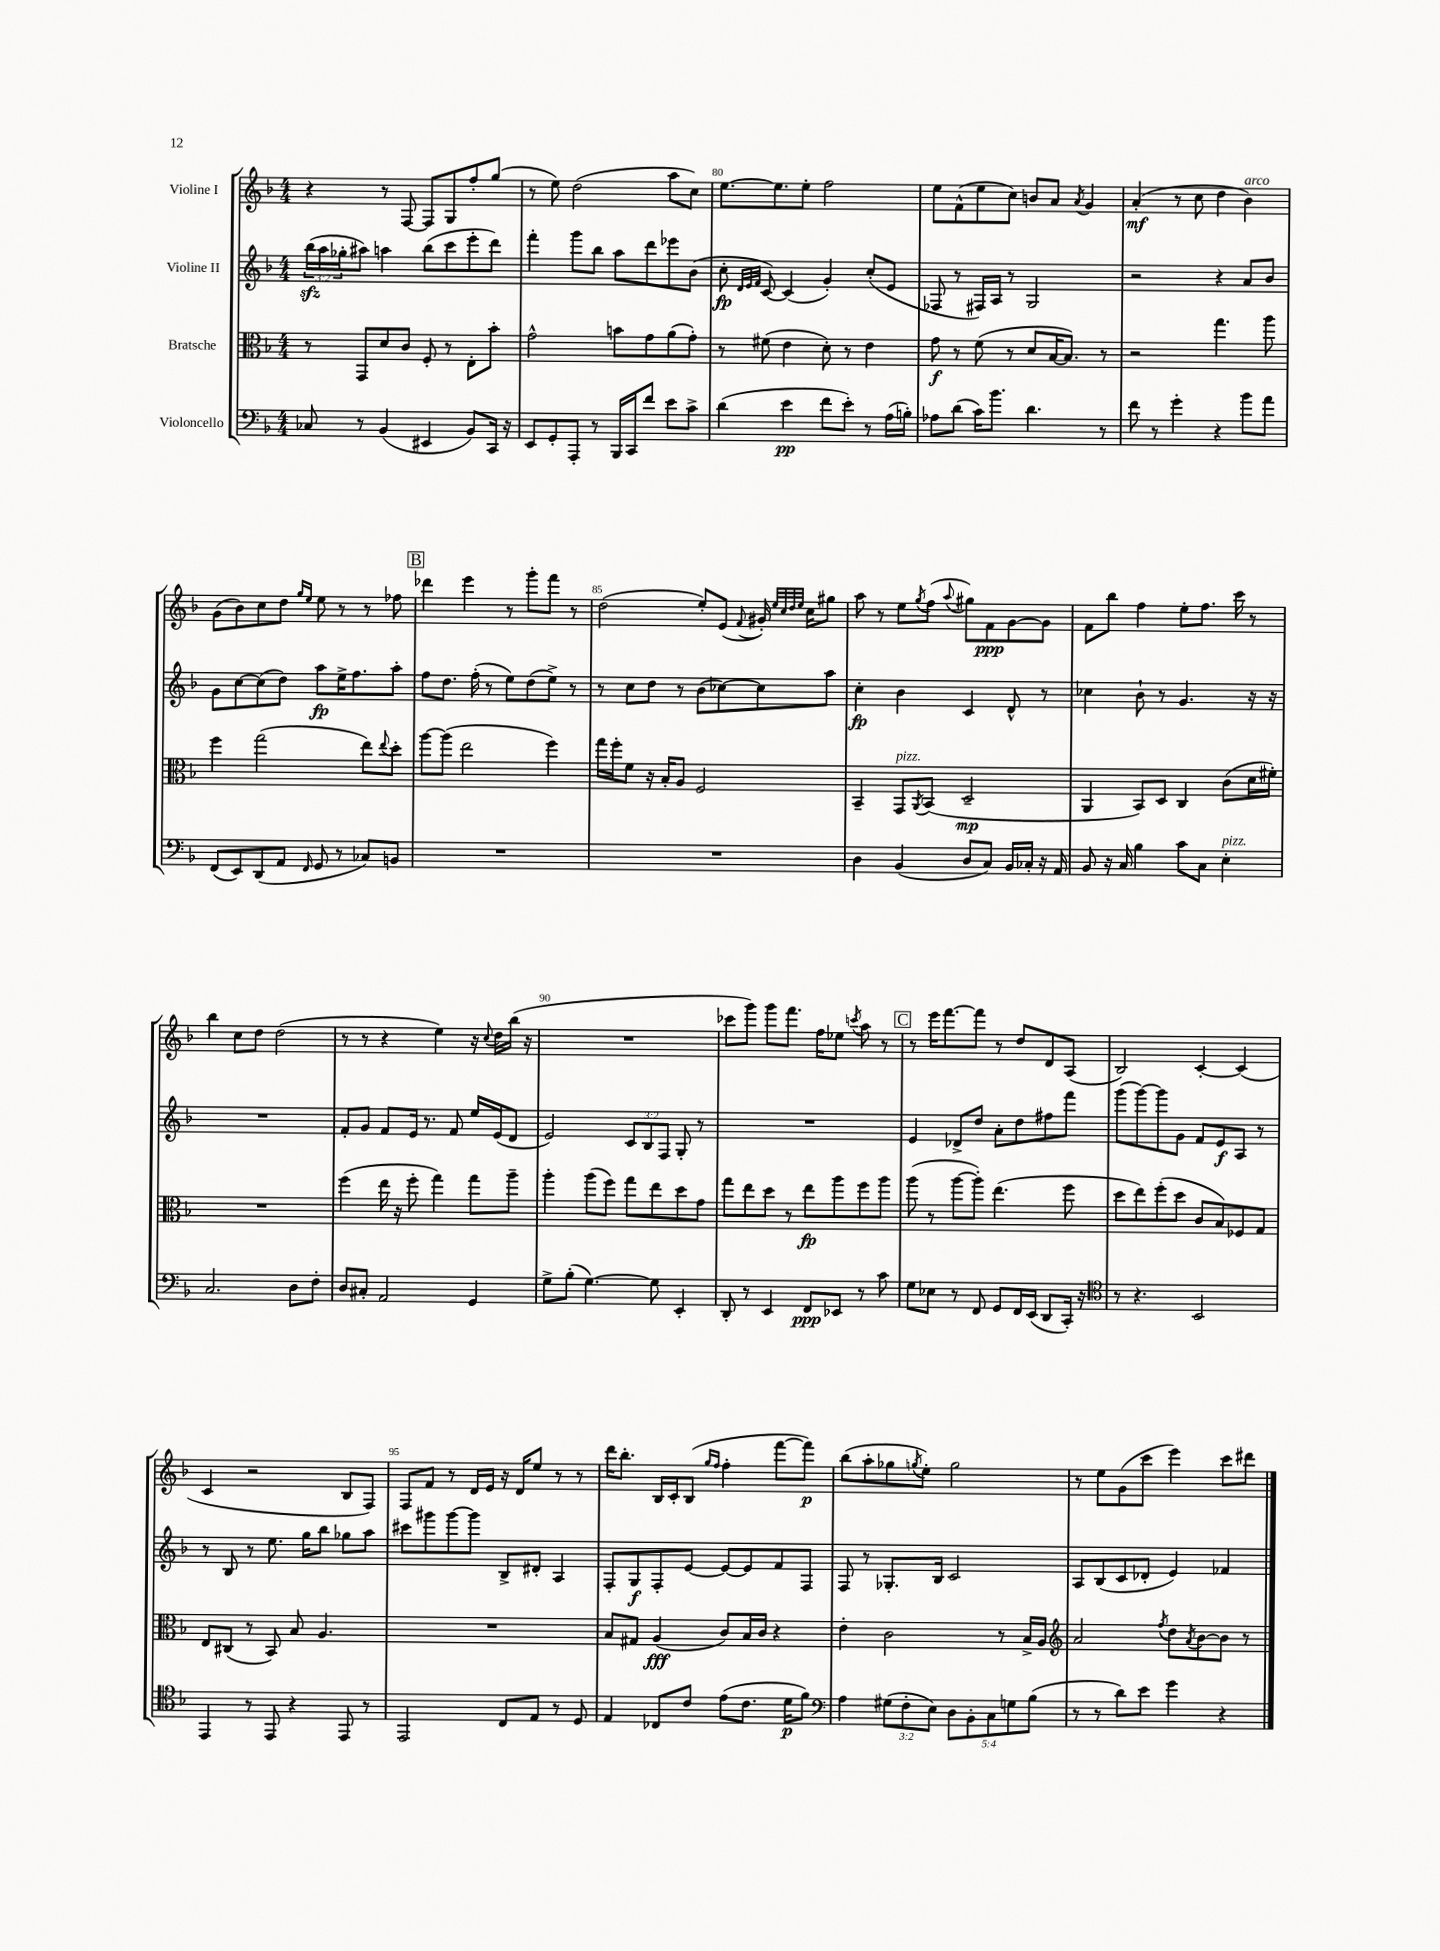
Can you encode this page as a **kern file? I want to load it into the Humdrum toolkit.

**kern	**kern	**kern	**kern
*staff4	*staff3	*staff2	*staff1
*clefF4	*clefC3	*clefG2	*clefG2
*k[b-]	*k[b-]	*k[b-]	*k[b-]
*M4/4	*M4/4	*M4/4	*M4/4
8C-/	8r	(24bb-\LL	4r
.	.	24aa\	.
.	.	24gg-'\J	.
8r	8GG/L	8aa#\J)	.
(4BB-/	8d/	4aa\	8r
.	8c/J	.	[8F/
4EE#/	8F'/	(8bb-\L	8F/]L
.	8r	8ccc\	8G/
8BB-/L)	8E'\L	8eee'\	8ff'/
16CC/Jk	8b-'\J	8ddd\J)	(8gg/J
16r	.	.	.
=	=	=	=
8EE/L	2g^^\	4fff'\	8r
8GG'/	.	.	8ee\)
8AAA'/J	.	8ggg\L	(2dd\
8r	.	8bb-\J	.
16BBB-/LL	8b\L	8aa\L	.
16CC/J	.	.	.
8f/J	8g\	8ddd\	.
8e\L	(8a\	8eee-\	8aa\L
8c^\J	8g'\J)	(8b-\J	8cc\J)
=	=	=	=
(4d\	8r	8cc'\	[8.ee\L
.	.	32qqd/LLL	.
.	.	32qqe/	.
.	.	32qqf/JJJ	.
.	(8f#\	[8c/)	.
.	.	.	8.ee\]
4e\	4e\	(4c/]	.
.	.	.	8ee'\J
8f\L	8d'\)	4g'/)	2ff\
8e'\J)	8r	.	.
8r	4e\	(8cc'/L	.
(16A\LL	.	8e/J	.
16B'\JJ)	.	.	.
=	=	=	=
8A-\L	8g\	8F-/	8ee\L
(8d\J	8r	8r	(8f^^\
16c\LK)	(8f\	16F#/LL)	8ee\
8.b-\J	.	16A/JJ	.
.	8r	8r	8cc\J)
4.d\	8d/L	2G/	8b/L
.	[16B-/K	.	8a/J
.	8.B-/]J)	.	.
.	.	.	8qa/
.	.	.	4g/
8r	8r	.	.
=	=	=	=
8f\	2r	2r	(4a'/
8r	.	.	.
4g'\	.	.	8r
.	.	.	8cc\
4r	4.gg\	4r	4dd\
8b-\L	.	8a/L	4b-\)
8a\J	8aa\	8b-/J	.
=	=	=	=
(8FF/L	4ff\	8g\L	(8g\L
8EE/)	.	[8cc\	8b-\)
(8DD/	(2gg\	(8cc\]	8cc\
8AA/J	.	8dd\J)	8dd\J
.	.	.	16qqgg/LL
16qqFF/	.	.	16qqee/JJ
8GG/	.	8aa\L	8ee\
8r	.	16ee^\K	8r
.	.	8.ff\	.
8C-/L)	8ee\L)	.	8r
.	8qqee/	.	.
8BB/J	8dd'\J	8aa'\J	8ff-\
=	=	=	=
1r	[8aa\L	8ff\L	4ddd-\
.	(8aa\]J	8.dd\J	.
.	2ee\	.	4eee\
.	.	(16ff'\	.
.	.	8r	.
.	.	8ee\L)	8r
.	.	(8dd\	8ggg'\L
.	4ff\)	8ee^\J)	8fff\J
.	.	8r	8r
=	=	=	=
1r	16gg\LL	8r	(2dd\
.	16ff'\J	.	.
.	8f\J	8cc\L	.
.	16r	8dd\J	.
.	16B-'/LK	.	.
.	8A/J	8r	.
.	2F/	(8b-\L	8ee'/L)
.	.	[8cc-\)	(8e/J
.	.	.	8qqf/
.	.	8cc-\]	16g#'/)
.	.	.	32qqee/LLL
.	.	.	32qqcc/
.	.	.	32qqdd/
.	.	.	32qqee/JJJ
.	.	.	16cc\LK
.	.	8aa\J	8gg#\J
=	=	=	=
4D\	4BB-~/	4cc'\	8aa\
.	.	.	8r
(4BB-/	8GG/L	4b-\	8ee\L
.	8qAA/	.	8qgg/
.	(8BB-/J	.	(8ff\J
.	.	.	8qqaa/
8D/L	2D~/	4c/	8gg#\L)
8C/J)	.	.	8f\
16BB-/LL	.	8d^^/	[8g\
16C-'/JJ	.	.	.
16r	.	8r	8g\]J
16AA/	.	.	.
=	=	=	=
8BB-/	4AA/	4cc-\	8f\L
16r	.	.	8bb-\J
16C/	.	.	.
4B-\	8BB-/L)	8b-`\	4ff\
.	8D/J	8r	.
8c\L	4C/	4.g/	8ee'\L
8C\J	.	.	8.ff\J
4E'\	(8c\L	.	.
.	.	.	16ccc\
.	16d\L	16r	8r
.	16f#'\JJ)	16r	.
=	=	=	=
2.C/	1r	1r	4bb-\
.	.	.	8cc\L
.	.	.	8dd\J
.	.	.	(2dd\
8D\L	.	.	.
8F'\J	.	.	.
=	=	=	=
8D/L	(4ff\	8f'/L	8r
8C#'/J	.	8g/J	8r
2AA/	16ee\	8f/L	4r
.	16r	.	.
.	8ff'\	16e/Jk	.
.	.	8.r	.
.	4gg\)	.	4ee\)
.	.	8f/	.
4GG/	8gg\L	16ee/LL	16r
.	.	.	8qqcc/
.	.	(16e/J	16dd\LL
.	8aa~\J	8d/J	(16bb-\JJ
.	.	.	16r
=	=	=	=
8G^\L	4aa'\	2e/)	1r
(8B-'\J	.	.	.
[4.G\)	(8aa\L	.	.
.	8ff\J)	.	.
.	8gg\L	12c/L	.
.	.	12B-/	.
8G\]	8ee\	.	.
.	.	12F/J	.
4EE'/	8dd\	8G'/	.
.	8g\J	8r	.
=	=	=	=
8DD'/	8gg\L	1r	8ccc-\L
8r	8ee\	.	8ggg\J)
4EE/	8dd\J	.	8ggg\L
.	8r	.	8.fff\J
8FF/L	8ee\L	.	.
.	.	.	16ff\LK
8EE-/J	8aa\	.	8ee-\J
.	.	.	8qccc/
8r	8ff\	.	8aa\
8c\	8aa\J	.	8r
=	=	=	=
8G\L	(8aa\	4e/	8r
8E-\J	8r	.	16eee\LK
.	.	.	[8.fff\
8r	[8aa\L	8d-^/L	.
8FF/	8aa'\]J)	8dd/J	8fff\]J
8GG/L	(4.ee\	8a'\L	8r
16FF/L	.	8dd\	8dd/L
(16EE/JJ	.	.	.
8DD/L	.	8ff#\	8d/
16CC'/Jk)	8ff\	8fff\J	(8A/J
16r	.	.	.
=	=	=	=
*clefC4	*	*	*
8r	8dd\L	(8ggg\L	2B-/)
4.r	8ee\)	[8ggg\)	.
.	(8ff'\	8ggg\]	.
.	8dd\J	8g\J	.
2BB-/	8c/L	8f/L	[4c'/
.	8B-/)	8e/	.
.	8F-/	8A/J	(4c/]
.	8G/J	8r	.
=	=	=	=
4EE/	8E/L	8r	4c/
.	(8C#/J	8B-/	.
8r	8r	8r	2r
8EE/	8BB-/)	8.ee\	.
4r	8B-/	.	.
.	.	16gg\LK	.
.	4.A/	8bb-\J	.
8EE/	.	8gg-\L	8B-/L
8r	.	8aa\J	8F/J)
=	=	=	=
2EE/	1r	8ccc#\L	8F/L
.	.	8ggg#\	8f/J
.	.	[8ggg#\	8r
.	.	8ggg#\]J	16d/LL
.	.	.	16e/JJ
8C/L	.	8B-^/L	16r
.	.	.	16d/LK
8E/J	.	8d#'/J	8ee/J
8r	.	4A/	8r
8D/	.	.	8r
=	=	=	=
4E/	8B-/L	8F'/L	16ddd\LK
.	.	.	8.bb-'\J
.	8G#/J	8G/	.
8C-/L	(4A/	8F'/	16B-/LL
.	.	.	16c'/J
8c/J	.	[8e/J	(8B-/J
.	.	.	16qqgg/LL
.	.	.	16qqff/JJ
(8e\L	8c/L)	8e/_L	4ff'\
8.c\J	16B-/L	8e/]	.
.	16c/JJ	.	.
.	4r	8f/	[8fff\L
16d\LK	.	.	.
8f\J)	.	8F/J	8fff\]J)
=	=	=	=
*clefF4	*	*	*
4A\	4e'\	8F/	(8bb-\L
.	.	8r	8aa'\
(12G#\L	2c\	8.G-'/L	8gg-\
12F'\	.	.	.
.	.	.	8qgg/
.	.	.	8ee'\J)
12E\J)	.	.	.
.	.	16B-/Jk	.
10D\L	.	2c/	2gg\
10BB-'\	.	.	.
10C\	.	.	.
.	8r	.	.
10G\	.	.	.
.	16B-^/LL	.	.
(10B-\J	.	.	.
.	16A/JJ	.	.
=	=	=	=
*	*clefG2	*	*
8r	2a/	8A/L	8r
8r	.	(8B-/	8ee\L
8d\L)	.	8c/	(8g\
8e\J	.	8d-'/J	8ccc\J
.	8qff/	.	.
4g\	8dd\L	4e/)	4eee\)
.	8qa/	.	.
.	[8b-\	.	.
4r	8b-\]J	4f-/	8ccc\L
.	8r	.	8ddd#\J
==	==	==	==
*-	*-	*-	*-
